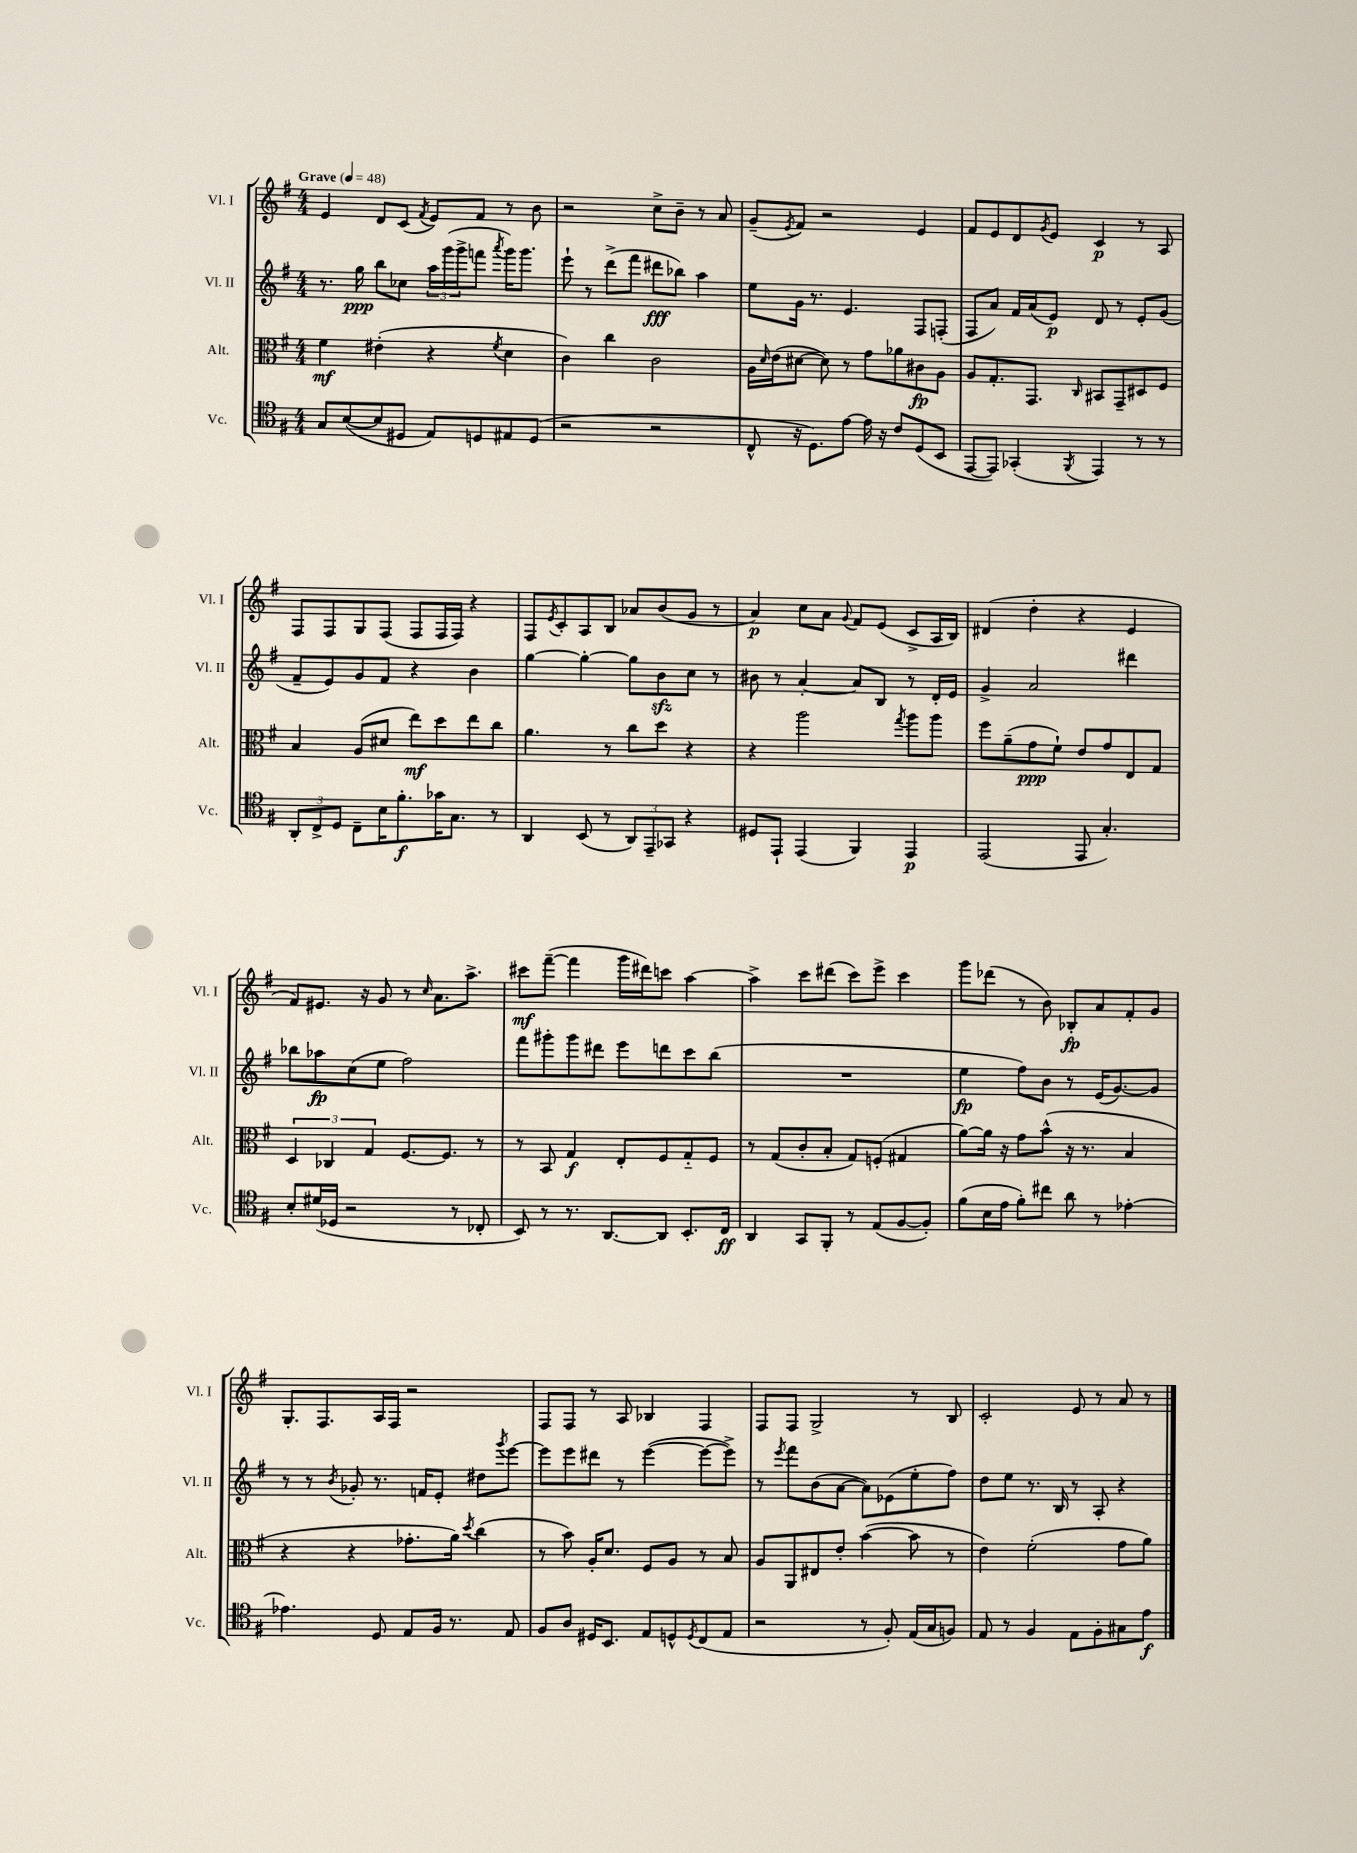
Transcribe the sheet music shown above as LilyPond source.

<<
\new StaffGroup <<
\new Staff = "s0" \with { instrumentName = "Vl. I" shortInstrumentName = "Vl. I" } {
    \clef treble \key g \major \numericTimeSignature \time 4/4 \tempo "Grave" 4 = 48
    e'4 d'8 c'8( \acciaccatura { fis'8 } e'8) fis'8 r8 b'8 |
    r2 c''8-> b'8-- r8 a'8 |
    g'8--( \acciaccatura { e'8 } fis'8) r2 e'4 |
    fis'8 e'8 d'8 \acciaccatura { g'8 } e'8 c'4\p r8 a8 |
    fis8 fis8 g8 fis8( fis8 fis16 fis16) r4 |
    fis8 \acciaccatura { e'8 } c'8-. a8 b8 aes'8 b'8( g'8 r8 |
    a'4\p) c''8 a'8 \appoggiatura { g'8 } fis'8 e'8( c'8-> a16 b16) |
    dis'4( d''4-. r4 e'4 |
    fis'8) eis'8. r16 g'8 r8 \grace { c''16 } a'8. a''8.-> |
    cis'''8\mf fis'''8~--( fis'''4 g'''16 dis'''16) c'''8 a''4~ |
    a''4-> c'''8 dis'''8( c'''8) e'''8-> c'''4 |
    g'''8 des'''8( r8 b'8) bes8-.\fp a'8 fis'8-. g'8 |
    g8.-. fis8. a16 fis16 r2 |
    fis8 fis8 r8 a8 bes4 fis4 |
    fis8 fis8 g2-> r8 b8 |
    c'2-. e'8 r8 a'8 r8 \bar "|." |
}
\new Staff = "s1" \with { instrumentName = "Vl. II" shortInstrumentName = "Vl. II" } {
    \clef treble \key g \major \numericTimeSignature \time 4/4
    r8. g''16\ppp b''8 ces''8 \tuplet 3/2 { a''16 g'''16( g'''16-> } f'''8 \acciaccatura { a'''8 } g'''16) g'''8. |
    e'''8-! r8 d'''8->( fis'''8 dis'''8\fff bes''8) a''4 |
    e''8 g'16 r8. e'4. fis8 f8-.( |
    fis8 a'8) fis'16 a'16( e'8\p) d'8 r8 e'8-. g'8( |
    fis'8-- e'8) g'8 fis'8 r4 b'4 |
    g''4~ g''4~-. g''8 b'8\sfz c''8 r8 |
    bis'8 r8 a'4~-. a'8 b8 r8 d'16-. e'16 |
    g'4-> a'2 dis'''4 |
    bes''8 aes''8\fp c''8( e''8 fis''2) |
    fis'''8 gis'''8-. gis'''8 dis'''8 e'''8 d'''8 c'''8 b''8( |
    R1 |
    e''4\fp fis''8) b'8 r8 e'16( g'8.~) g'8 |
    r8 r8 \acciaccatura { b'8 } ges'8-. r8. f'16 e'8-. dis''8 \acciaccatura { g'''8 } e'''8~ |
    e'''8 e'''8 dis'''8 r8 e'''4~( e'''8~ e'''8->) |
    r8 \acciaccatura { e'''8 } fis'''8 b'8( a'8~ a'8) ees'8( e''8-. fis''8) |
    d''8 e''8 r8. b16 r8 a8-. r4 \bar "|." |
}
\new Staff = "s2" \with { instrumentName = "Alt." shortInstrumentName = "Alt." } {
    \clef alto \key g \major \numericTimeSignature \time 4/4
    fis'4\mf eis'4-.( r4 \acciaccatura { fis'8 } d'4 |
    c'4) c''4 c'2 |
    a16 \grace { d'16 } e'16( dis'8~ dis'8) r8 g'8 aes'8 cis'8\fp a8 |
    a8 g8.-. g,8. \grace { c16 } bis,8 g,8-- dis8 fis8 |
    b4 a8( dis'8 e''8\mf) d''8 e''8 c''8 |
    a'4. r8 c''8 d''8 r4 |
    r4 a''2 \acciaccatura { g''8 } a''8 a''8 |
    fis''8 a'8--( g'8\ppp fis'8-!) e'8 g'8 e8 g8 |
    \tuplet 3/2 { d4 ces4 g4 } fis8.~ fis8. r8 |
    r8 b,8 g4\f e8-. fis8 g8-_ fis8 |
    r8 g8( c'8-. b8-. g8) f8-.( gis4 |
    a'8~) a'16 r16 g'8 b'8-^( r16 r8. b4 |
    r4 r4 ges'8.-. a'16) \acciaccatura { d''8 } c''4( |
    r8 b'8) a16-. d'8. fis8 a8 r8 b8 |
    a8 a,8 eis8 e'8-. b'4~( b'8 r8 |
    e'4) fis'2-.( g'8 a'8) \bar "|." |
}
\new Staff = "s3" \with { instrumentName = "Vc." shortInstrumentName = "Vc." } {
    \clef tenor \key g \major \numericTimeSignature \time 4/4
    g8 b8~( b8 dis8 e8) d8 eis8 d8( |
    r2 r2 |
    c8-^ r16 d8.) e'8~ e'16 r16 c'8 d8( b,8 |
    e,8~ e,8) ges,4-.( \acciaccatura { fis,8 } e,4) r8 r8 |
    \tuplet 3/2 { a,8-. c8-> d8 } c8-- b16 fis'8.-.\f ges'16 g8. r8 |
    a,4 b,8( r8 \tuplet 3/2 { a,8) e,8-- ges,8 } r4 |
    dis8 e,8-! e,4( fis,4) e,4\p |
    e,2( e,8 g4.-.) |
    b8-. dis'16( des16 r2 r8 ces8-. |
    b,8) r8 r8. a,8.~ a,8 b,8.-. c16\ff |
    a,4 g,8 fis,8-. r8 e8( fis8~ fis8-.) |
    fis'8( b16 e'16 fis'8-.) cis''8 a'8 r8 ees'4~-. |
    ees'4. d8 e8 fis16 r8. e8 |
    fis8 a8 dis16 b,8. e8 d8-^ \acciaccatura { d8 } c8( e8 |
    r2 r8 fis8-.) e16( g16 f8) |
    e8 r8 fis4 e8 fis8-. gis8 e'8\f \bar "|." |
}
>>
>>
\layout { \context { \Score \remove "Bar_number_engraver" } }
